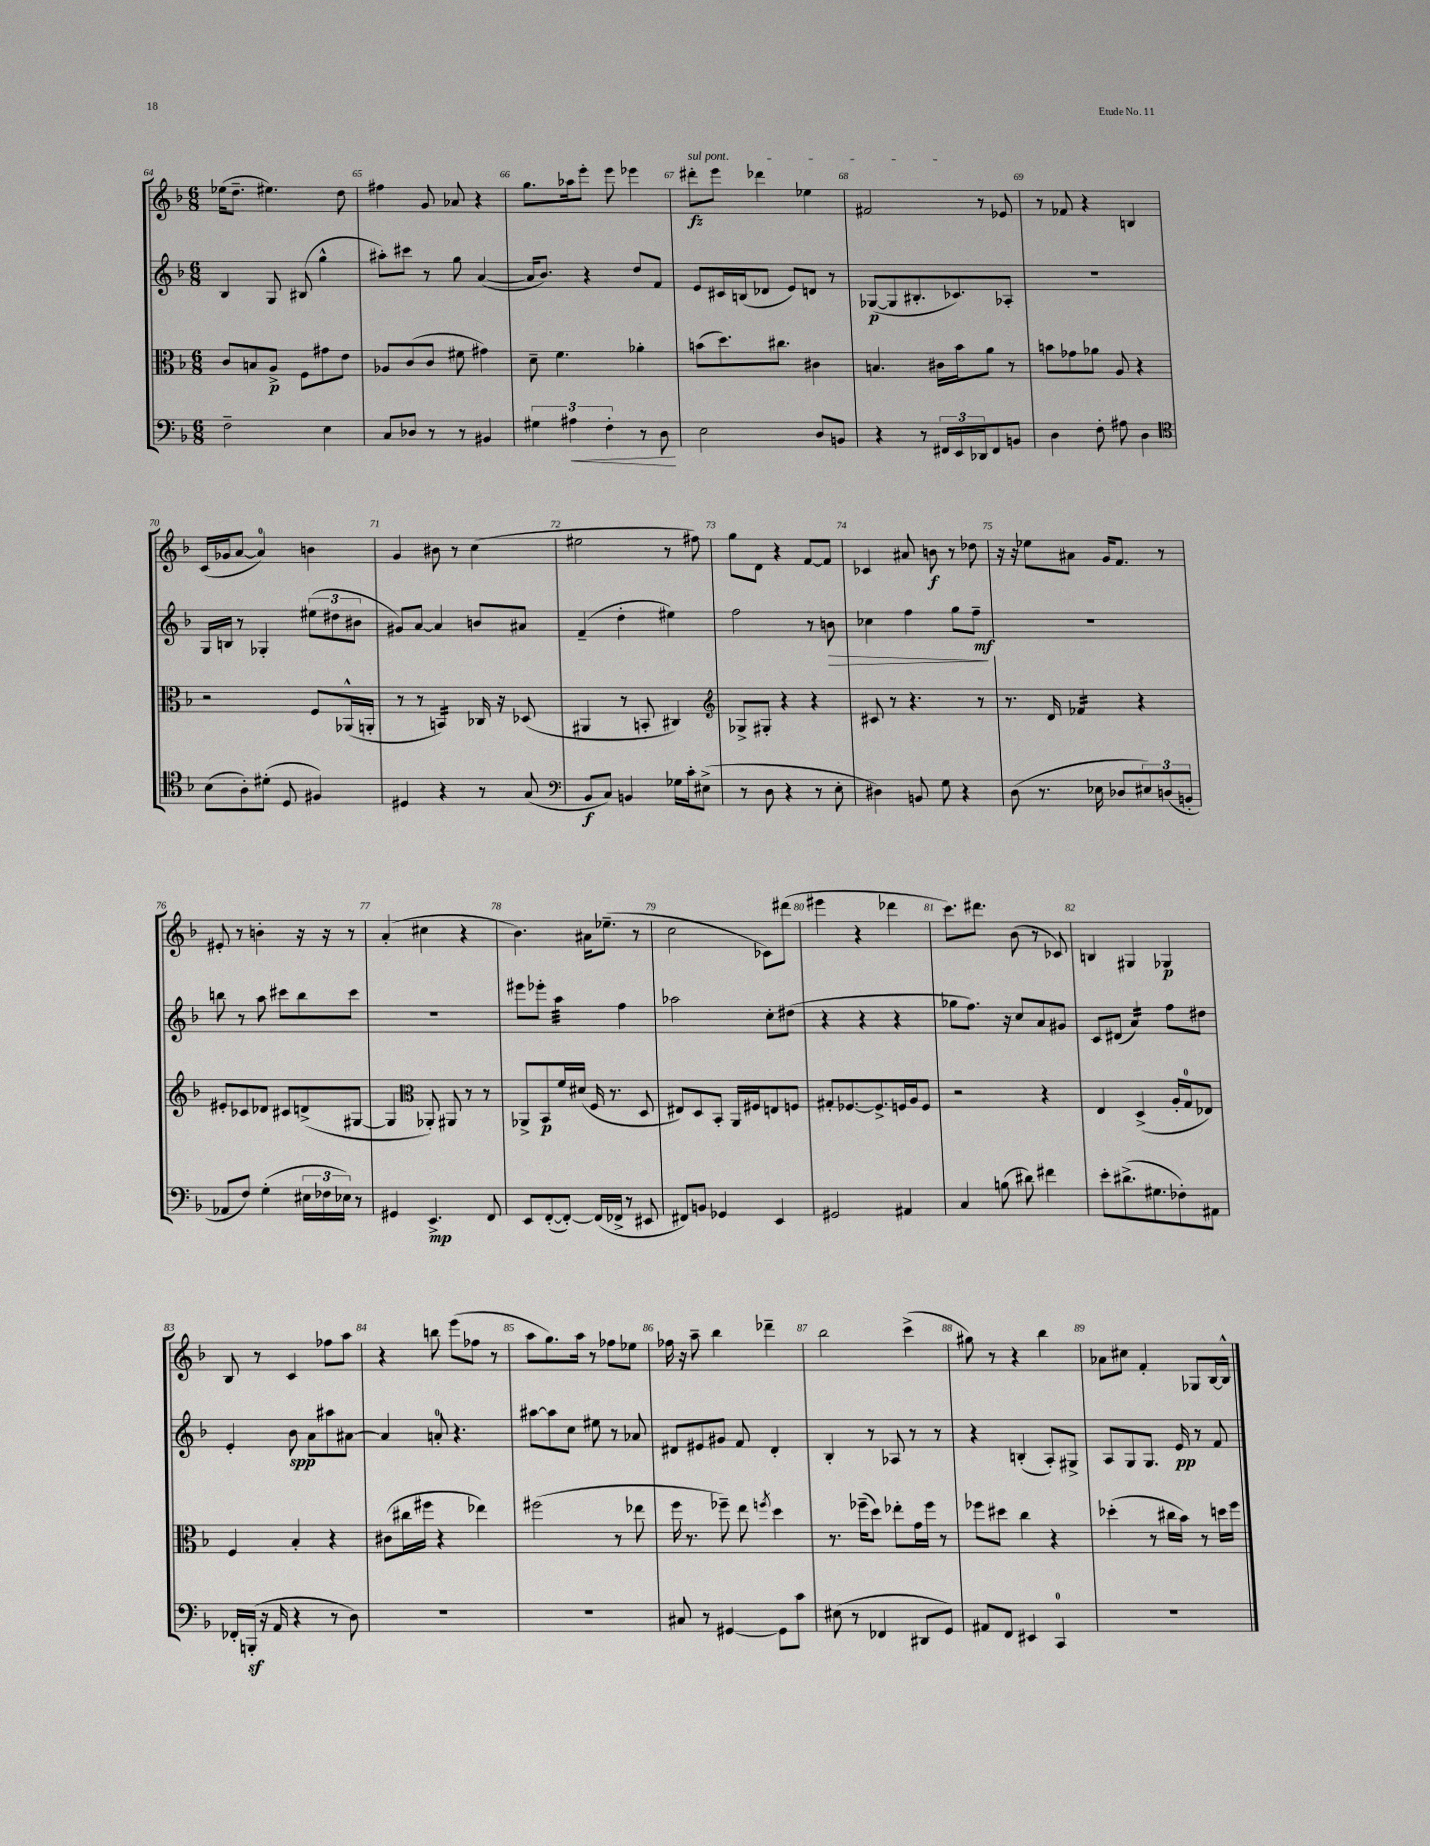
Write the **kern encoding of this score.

**kern	**kern	**kern	**kern
*staff4	*staff3	*staff2	*staff1
*clefF4	*clefC3	*clefG2	*clefG2
*k[b-]	*k[b-]	*k[b-]	*k[b-]
*M6/8	*M6/8	*M6/8	*M6/8
2F~	8c	4B-	(16ee-
.	.	.	8.dd~
.	8B	.	.
.	8A^	8G	4.ee#)
.	8F	(8B#	.
4E	8g#	4gg^^	.
.	8e	.	8dd
=	=	=	=
8C	8A-	8aa#')	4ff#
8D-	(8c	8ccc#	.
8r	8c	8r	8g
8r	8f#	8gg	8a-
4BB#	4g#)	([4a	4r
=	=	=	=
6G#	8d~	16a]	8.gg
.	.	8.b-)	.
.	4.f	.	.
6A#	.	.	.
.	.	.	16aa-
.	.	4r	8eee'
6F'	.	.	.
.	.	.	8eee
8r	4a-'	8dd	4eee-
8D	.	8f	.
=	=	=	=
2E	(8b	8e	8ddd#'
.	8.dd)	16c#	8eee
.	.	(16B	.
.	.	8d-	4ddd-
.	8.cc#	.	.
.	.	8e)	.
8D	4c#	8d	4ee-
8BB	.	8r	.
=	=	=	=
4r	4.B	([8G-	2f#
.	.	8G-]	.
8r	.	8.B#'	.
24FF#	16c#	.	.
24EE	.	.	.
.	16b-	8.c-)	.
24DD-	.	.	.
8FF#	8a	.	8r
8BB	8r	8A-'	8e-
=	=	=	=
4D	8b	2.r	8r
.	8g-	.	8f-
8F'	8a-	.	4r
8A#	8A	.	.
4D	4r	.	4B
=	=	=	=
*clefC4	*	*	*
(8B-	2r	16G	(16c
.	.	16B	16g-
8A')	.	8r	[8a
(8d#'	.	4G-'	4a])
8D	.	.	.
4F#)	8F	(12ee#	4b
.	.	12dd#	.
.	(16AA-^^	.	.
.	.	12b#	.
.	16AA'	.	.
=	=	=	=
4D#	8r	8g#)	4g
.	8r	[8a	.
4r	4BB)	4a]	8b#
.	.	.	8r
8r	16C-	8b	(4cc
.	16r	.	.
(8G	(8D-	8a#	.
=	=	=	=
*clefF4	*	*	*
8BB-	4AA#	(4f~	2ee#
8C)	.	.	.
4BB	8r	4dd'	.
.	8BB'	.	.
16G-	4C#)	4ee#)	8r
16c'	.	.	.
(8E#^	.	.	8ff#)
=	=	=	=
*	*clefG2	*	*
8r	8G-^	2ff	8gg
8D	8G#'	.	8d
4r	4r	.	4r
8r	4r	8r	[8f
8E'	.	8b	8f]
=	=	=	=
4D#)	8c#	4cc-	4c-
.	8r	.	.
8BB	4.r	4ff	8a#
8G	.	.	8b
4r	.	8gg	8r
.	8r	8ff~	8dd-
=	=	=	=
(8D	8.r	2.r	16r
.	.	.	16r
8.r	.	.	8ee-
.	16d	.	.
.	4f-	.	8a#
16E-	.	.	.
8D-	.	.	16g
.	.	.	8.f
12E#)	4r	.	.
(12D	.	.	.
.	.	.	8r
12BB'	.	.	.
=	=	=	=
8AA-	8e#'	8bb	8e#'
8F)	8c-	8r	8r
(4G'	8d-	8aa	4b'
.	8c#	8ccc#	.
24E#	(8d^	8bb	16r
24F-	.	.	.
.	.	.	16r
24E-)	.	.	.
8r	[8G#	8ccc#	8r
=	=	=	=
4GG#	4G#]	2.r	(4a'
*	*clefC3	*	*
4.EE^	8AA-')	.	4cc#
.	8AA#	.	.
.	8r	.	4r
8FF	8r	.	.
=	=	=	=
8EE	8AA-^	8eee#	4.b-)
([8FF'	8BB-	8eee-'	.
8FF'_)	16f	4aa	.
.	(16d#	.	.
(16FF]	16F	.	16a#
16FF-^	8.r	.	(8.ee-~
8r	.	4ff	.
8EE#	8D	.	8r
=	=	=	=
8FF#)	8E#)	2aa-	2cc
8BB	8D	.	.
4GG-	8BB-'	.	.
.	16AA	.	.
.	16F#	.	.
4EE	8E	8cc'	8c-)
.	8F	(8dd#	(8ddd#
=	=	=	=
2GG#	8G#'	4r	4eee#
.	[8.F-	.	.
.	.	4r	4r
.	8.F-^]	.	.
4AA#	16F	4r	4ddd-
.	16A	.	.
.	8F	.	.
=	=	=	=
4C	2r	8gg-	8.ccc)
.	.	8.ff)	.
.	.	.	8.ddd#
(8B	.	.	.
.	.	16r	.
8d#)	.	8cc	(8b-
4f#	4r	8a	8r
.	.	8g#	8c-)
=	=	=	=
8e'	4E	8c	4B
(8.d#^	.	(8d#	.
.	(4D^	4a)	4G#
8.G#	.	.	.
8F-')	16A'	8ff	4G-
.	16G	.	.
8AA#	8E-)	8dd#	.
=	=	=	=
16FF-'	4F	4e'	8B-
(16BBB'	.	.	.
16r	.	.	8r
16AA	.	.	.
4r	4B-'	8b-	4c
.	.	8a	.
8r	4r	8aa#	8ff-
8D)	.	[8a#	8aa
=	=	=	=
2.r	(8c#	4a#]	4r
.	16cc#	.	.
.	16ff#	.	.
.	4r	8a'	8bb
.	.	4.r	(8eee
.	4ee-)	.	8ff-
.	.	.	8r
=	=	=	=
2.r	(2ff#	[8aa#	8aa
.	.	8aa#]	8.gg)
.	.	8cc	.
.	.	.	16aa
.	.	8ee#	8r
.	8r	8r	8ff-
.	8ee-	8a-	8ee-
=	=	=	=
8C#	16ff	8d#	16ff-
.	8.r	.	16r
8r	.	8e#	8aa~
[4GG#	8ff-~)	8g#	4bb-
.	8ee	8f	.
.	8qff	.	.
8GG#]	4dd	4d#'	4ddd-~
8c	.	.	.
=	=	=	=
(8E#	8.r	4B-'	2bb-
8r	.	.	.
.	(16ff-~	.	.
4FF-	8dd)	8r	.
.	8ee-'	8A-	.
8DD#	16g	8r	(4ccc^
.	16ff-	.	.
8GG)	8r	8r	.
=	=	=	=
8AA#	8ff-	4r	8gg#)
8FF	8dd#	.	8r
4EE#	4cc	(4B'	4r
4CC	4r	8A')	4bb-
.	.	8G#^	.
=	=	=	=
2.r	(4dd-'	8A	8a-
.	.	8G	8cc#
.	8r	8.G	4f'
.	16cc#	.	.
.	16b-)	16e	.
.	8r	8r	8G-
.	16dd	8f	[16B-
.	16ff	.	16B-^^]
==	==	==	==
*-	*-	*-	*-
